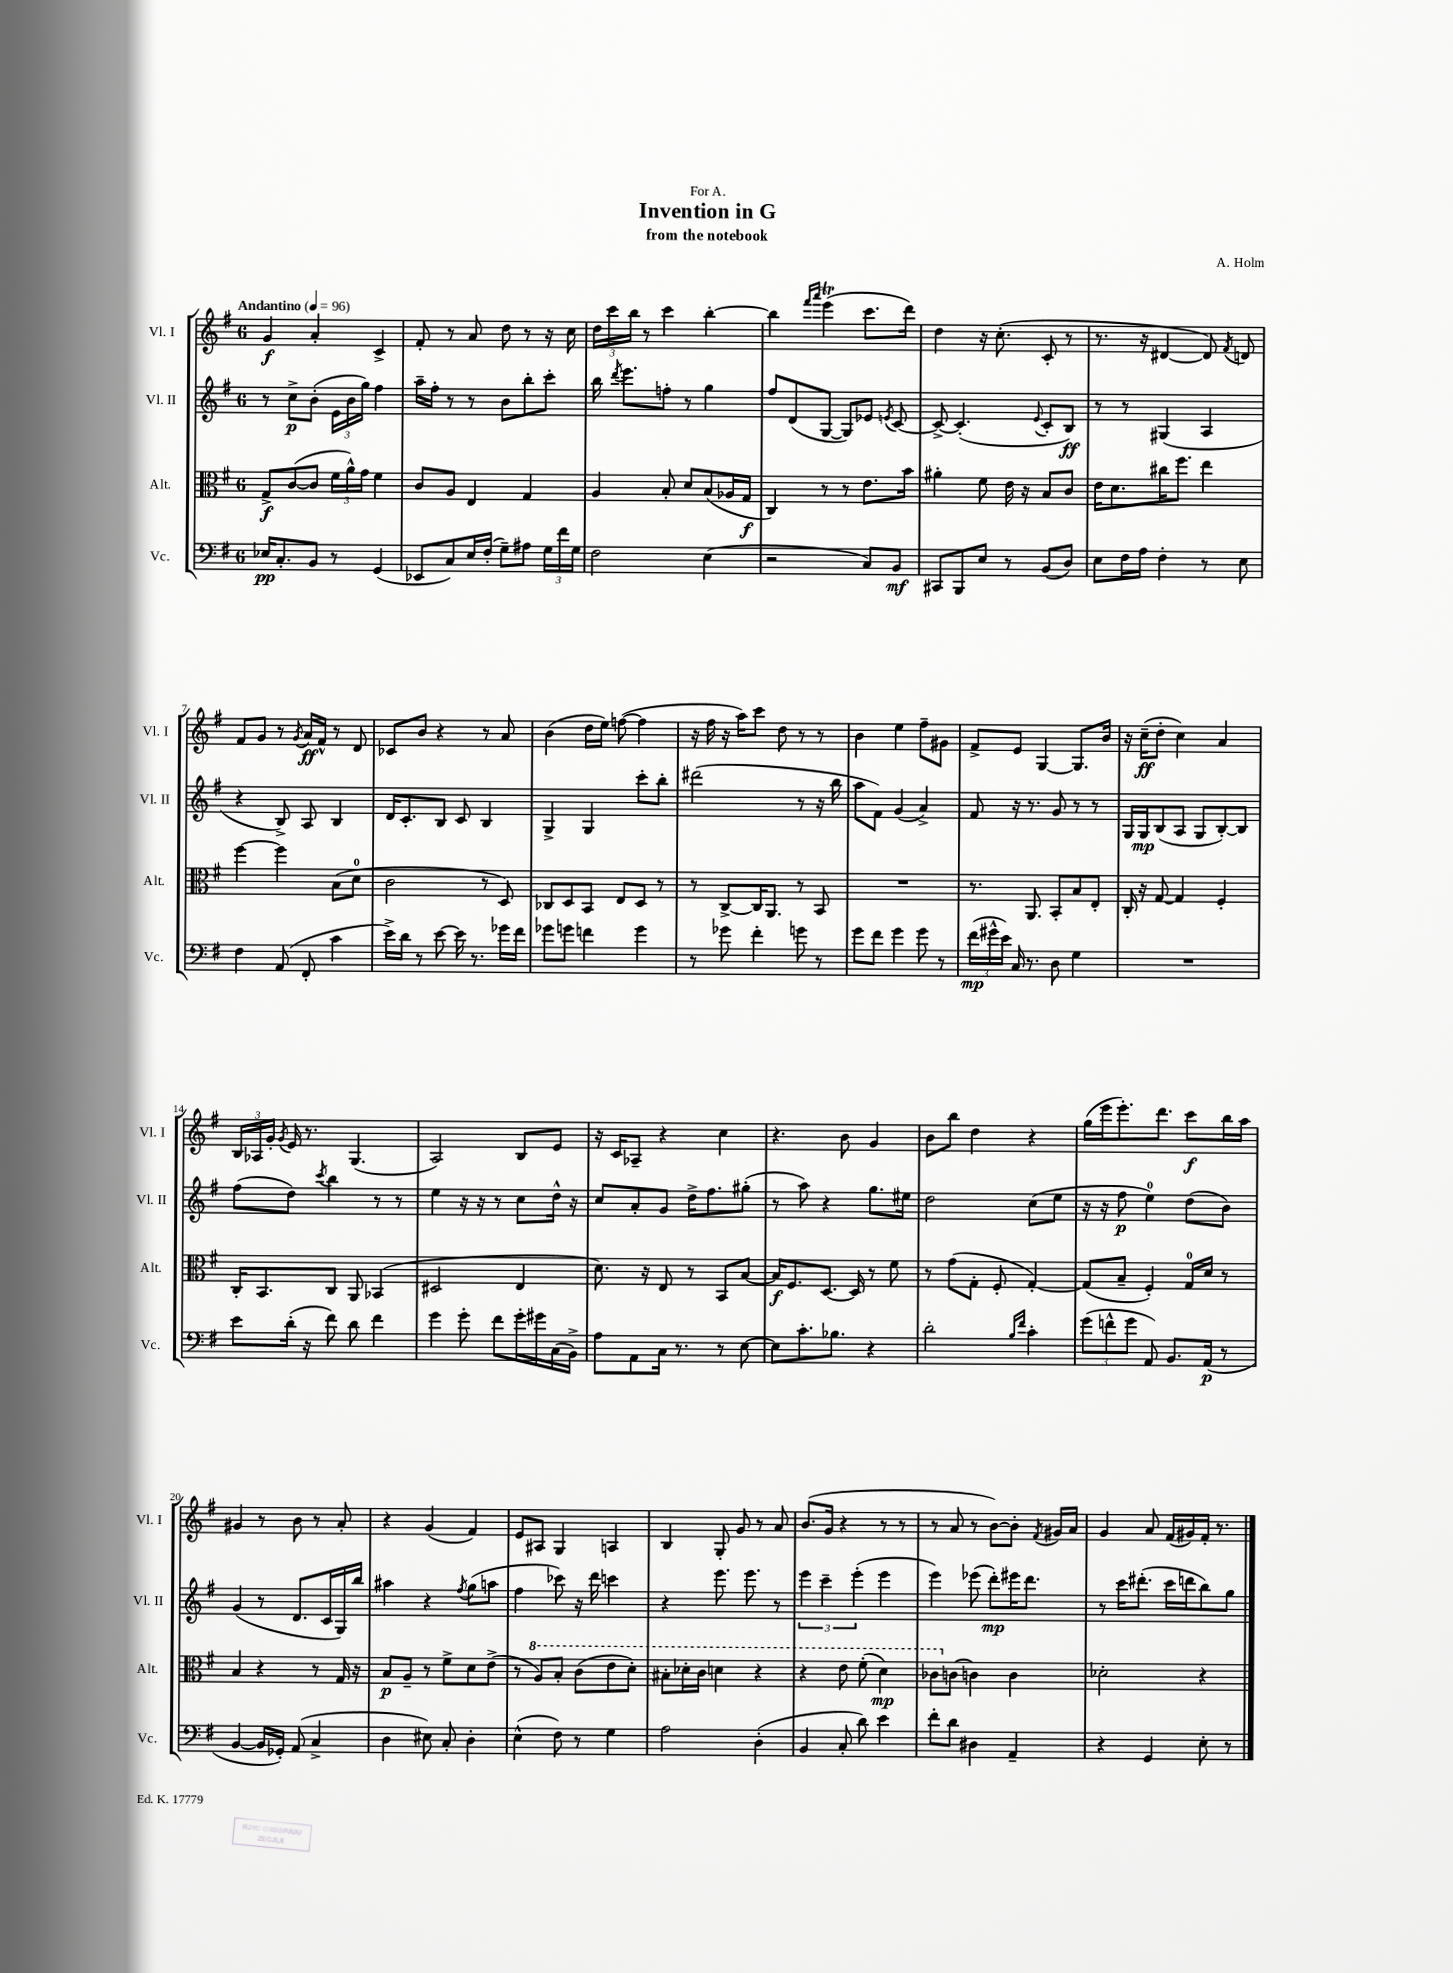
\header { title = "Invention in G" composer = "A. Holm" subtitle = "from the notebook" dedication = "For A." }
<<
\new StaffGroup <<
\new Staff = "s0" \with { instrumentName = "Vl. I" shortInstrumentName = "Vl. I" } {
    \clef treble \key g \major \once \override Staff.TimeSignature.style = #'single-digit \time 6/8 \tempo "Andantino" 4 = 96
    \autoBeamOff g'4\f a'4-. c'4-> |
    fis'8-. r8 a'8 d''8 r8 r16 c''16 |
    \tuplet 3/2 { d''16[ c'''16 b''16] } r8 c'''4 b''4~-. |
    b''4 \grace { fis'''16[ a'''16] } e'''4\trill( c'''8.[ d'''16]) |
    d''4 r16 c''8.-.( c'8-. r8 |
    r8. r16 dis'4~ dis'8) \acciaccatura { fis'8 } d'8 |
    fis'8[ g'8] r8 \acciaccatura { g'8 } a'16[\ff fis'16]-^ r8 d'8 |
    ces'8[ b'8] r4 r8 a'8 |
    b'4( d''16[ e''16]) f''8~( f''4 |
    r16 fis''16 r16 a''16[) c'''8] d''8 r8 r8 |
    b'4 e''4 fis''8[-- gis'8] |
    fis'8[-> e'8] g4~ g8.[ b'16] |
    r16 c''16[--\ff( d''8]-. c''4) a'4 |
    \tuplet 3/2 { b16[ aes16 g'16]-. } \acciaccatura { g'8 } e'16 r8. g4.( |
    a2) b8[ e'8] |
    r16 c'16[ aes8]-- r4 c''4 |
    r4. b'8 g'4 |
    b'8[ b''8] d''4 r4 |
    g''16[( e'''16 e'''8.-.) d'''8.] c'''8[\f b''16 a''16] |
    gis'4 r8 b'8 r8 a'8-. |
    r4 g'4( fis'4) |
    e'8[ ais8] g4 a4 |
    b4 g8-. g'8 r8 a'8 |
    b'8.[( g'16] r4 r8 r8 |
    r8 a'8 r8 b'8[~) b'8]-. \acciaccatura { fis'8 } gis'16[ a'16] |
    g'4 a'8 fis'16[( gis'16) fis'16]-. r8. \bar "|." |
}
\new Staff = "s1" \with { instrumentName = "Vl. II" shortInstrumentName = "Vl. II" } {
    \clef treble \key g \major \once \override Staff.TimeSignature.style = #'single-digit \time 6/8
    \autoBeamOff r8 c''8[->\p b'8]-.( \tuplet 3/2 { e'16[ b'16 g''16]) } fis''4 |
    a''16[-- fis''16]-. r8 r8 b'8[ b''8-. c'''8]-. |
    b''16 \acciaccatura { d'''8 } e'''8.[ f''8]-. r8 g''4 |
    fis''8[ d'8( g8]~ g8[) ees'8] \acciaccatura { e'8 } c'8~ |
    c'8~-> c'4.-.( \appoggiatura { e'8 } c'8[-. b8]\ff) |
    r8 r8 gis4( a4 |
    r4 b8->) a8 b4 |
    d'16[ c'8.-. b8] c'8 b4 |
    g4-> g4 c'''8[-. b''8]-. |
    dis'''2( r8 r16 b''16 |
    a''8[ fis'8]) g'4( a'4->) |
    fis'8 r16 r8. g'8 r8 r8 |
    g16[ g16\mp b8( a8] g8[ b8~-.) b8] |
    fis''8[( d''8]) \acciaccatura { c'''8 } b''4 r8 r8 |
    e''4 r16 r16 r8 c''8[ d''16]-^ r16 |
    c''8[ a'8-. g'8] d''16[-> fis''8. gis''8]-.( |
    r8 a''8) r4 g''8.[ eis''16] |
    d''2 c''8[( e''8] |
    r16 r16 fis''8\p e''4-0) d''8[( b'8]) |
    g'4( r8 d'8.[ c'16 g16) b''16] |
    ais''4 r4 \acciaccatura { fis''8 } g''8[( a''8] |
    fis''4 ces'''8) r16 d'''16 c'''4 |
    r4 e'''8. e'''8. r8 |
    \tuplet 3/2 { e'''4 c'''4-- e'''4-.( } e'''4 |
    e'''4) ees'''8( d'''8[-.\mp) eis'''16 d'''8.] |
    r8 c'''16[ dis'''8.]-.( c'''16[ d'''16 b''8) g''8] \bar "|." |
}
\new Staff = "s2" \with { instrumentName = "Alt." shortInstrumentName = "Alt." } {
    \clef alto \key g \major \once \override Staff.TimeSignature.style = #'single-digit \time 6/8
    \autoBeamOff g8[->\f c'8~( c'8] \tuplet 3/2 { fis'16[ a'16-^) g'16] } fis'4 |
    c'8[ a8] e4 g4 |
    a4 b8-. d'8[ b8( aes16 g16]\f |
    c4) r8 r8 e'8.[ b'16] |
    ais'4-. fis'8 e'16 r16 b8[ c'8] |
    e'16[ d'8. cis''16 fis''8.] e''4 |
    fis''4~ fis''4 b8[( d'8]-0 |
    c'2 r8 d8) |
    ces8[ d8 b,8] e8[ d8] r8 |
    r8 c8[~-> c16 a,8.] r8 b,8 |
    R2. |
    r8. a,8. b,8[-. b8 e8]-. |
    c16-. r16 g8~ g4 fis4-. |
    c16[-. b,8. c8] a,8 bes,4( |
    dis2 e4 |
    d'8.) r16 e8 r8 b,8[ b8]~ |
    b16[\f fis8. d8.]~ d16 r8 fis'8 |
    r8 g'8[( g8]-. fis8-. g4~-.) |
    g8[( b8]-- fis4-.) g16[-0 d'16] r8 |
    b4 r4 r8 g16 r16 |
    b8[\p a8]-- r8 fis'8[-> d'8 e'8]->( |
    r8 \ottava #1 a'8[) b'8]-. c''8[( e''8 d''8]-.) |
    bis'8[-. des''16-. c''16] d''4 r4 |
    r4 e''8 fis''8-.( d''4\mp) |
    ces''8[ \ottava #0 c'!8]~ c'!4 c'4 |
    des'2-. r4 \bar "|." |
}
\new Staff = "s3" \with { instrumentName = "Vc." shortInstrumentName = "Vc." } {
    \clef bass \key g \major \once \override Staff.TimeSignature.style = #'single-digit \time 6/8
    \autoBeamOff ees16[\pp c8.-. b,8] r8 g,4( |
    ees,8[ c8) e16 fis16]-.( g8[--) ais8] \tuplet 3/2 { g16[ fis'16 g16] } |
    fis2 e4( |
    r2 c8[) b,8]\mf |
    cis,8[ b,,8 e8] r8 b,8[( d8]) |
    e8[ fis16 a16] fis4-. r8 e8 |
    fis4 a,8( fis,8-. c'4 |
    e'16[->) d'16] r8 e'8~ e'16 r8. ges'16[ fis'16] |
    ges'8[ g'8] f'4 g'4 |
    r8 ges'8 fis'4-. g'8 r8 |
    g'8[ fis'8] g'4 g'8 r8 |
    \tuplet 3/2 { fis'16[\mp( gis'16-^ e'16]) } c16 r8. d8 g4 |
    R2. |
    e'8[ d'16]-.( r16 fis'8) d'8 fis'4 |
    g'4 g'8-. fis'8[ g'16-. gis'16 c16( b,16]->) |
    a8[ a,8 c16] r8. r8 e8~ |
    e8[ c'8.-. bes8.] r4 |
    d'2-. \grace { b16[ fis'16] } c'4-. |
    \tuplet 3/2 { g'8[( f'8-^ g'8] } a,8) b,8.[ a,16]\p( r8 |
    b,4~ b,16[ ges,16]-.) a,8( c4-> |
    d4 eis8) c8-. d4-. |
    e4-^( fis8) r8 g4 |
    a2 d4-.( |
    b,4 c8-. d'8) e'4 |
    fis'8[-. d'8] dis4 a,4-- |
    r4 g,4 e8-. r8 \bar "|." |
}
>>
>>
